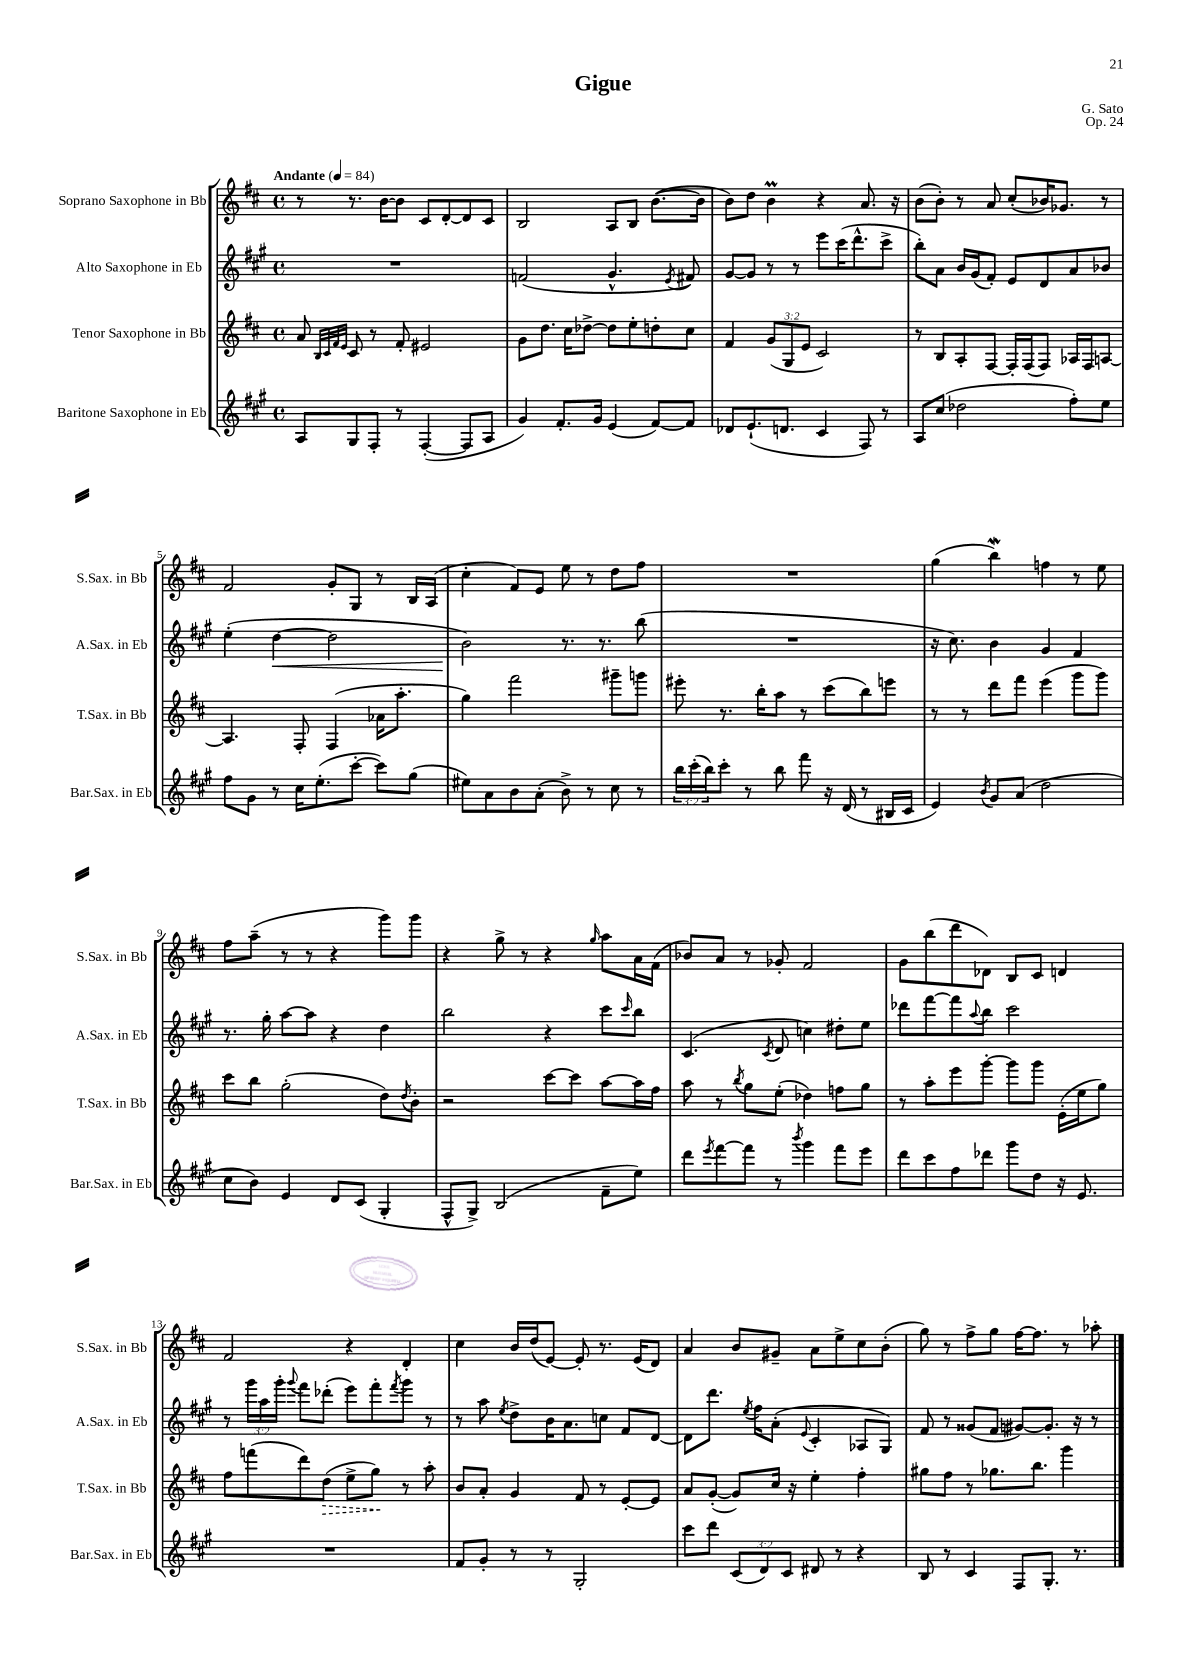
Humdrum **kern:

**kern	**kern	**kern	**kern
*staff4	*staff3	*staff2	*staff1
*clefG2	*clefG2	*clefG2	*clefG2
*k[f#c#g#]	*k[f#c#]	*k[f#c#g#]	*k[f#c#]
*M4/4	*M4/4	*M4/4	*M4/4
*met(c)	*met(c)	*met(c)	*met(c)
*MM84	*MM84	*MM84	*MM84
8A/L	8a/	1r	8r
.	32qqB/LLL	.	.
.	32qqc#/	.	.
.	32qqf#/	.	.
.	32qqe/JJJ	.	.
8G#/	8c#/	.	8.r
8F#'/J	8r	.	.
.	.	.	[16b\LK
8r	8f#'/	.	8b\]J
([4F#'/	2e#/	.	8c#/L
.	.	.	[8d'/
8F#/]L	.	.	8d/]
8A/J	.	.	8c#/J
=	=	=	=
4g#/)	8g\L	(2f/	2B/
.	8.dd\J	.	.
8.f#'/L	.	.	.
.	16cc#\LK	.	.
.	[8dd-^\J	.	.
16g#/Jk	.	.	.
(4e/	8dd-\]L	4.g#^^/	8A/L
.	8ee'\	.	8B/J
[8f#/L)	8dd'\	.	([8.b\L
.	.	8qe/	.
8f#/]J	8cc#\J	8f#/)	.
.	.	.	16b\]Jk
=	=	=	=
8d-/L	4f#/	[8g#/L	8b\L)
(8.e`/	.	8g#/]J	8dd\J
.	(12g/L	8r	4b\
8.d/J	.	.	.
.	12G/	.	.
.	.	8r	.
.	12e/J	.	.
4c#/	2c#/)	8eee\L	4r
.	.	(16ccc#\K	.
.	.	8.ddd^^\	.
8F#/)	.	.	8.a/
8r	.	8ccc#^\J	.
.	.	.	16r
=	=	=	=
8A/L	8r	8bb'\L)	(8b\L
(8cc#/J	8B/L	8a\J	8b'\J)
2dd-\	8A'/	16b/LL	8r
.	.	(16g#/J	.
.	[8F#/J	8f#'/J)	8a/
.	16F#'/]LL	8e/L	(8cc#'/L
.	(16F#/J	.	.
.	8F#/J)	8d/	16b-/K)
.	.	.	8.g-/J
8ff#'\L)	16A-/LL	8a/	.
.	16F#/J	.	.
8ee\J	[8A/J	8b-/J	8r
=	=	=	=
8ff#\L	4.A/]	(4ee'\	2f#/
8g#\J	.	.	.
8r	.	[4dd\	.
16cc#\LK	8F#'/	.	.
(8.ee'\	.	.	.
.	(4F#/	2dd\]	8g'/L
[8ccc#'\J	.	.	8G/J
8ccc#\]L)	16a-\LK	.	8r
.	8.aa'\J	.	.
(8gg#\J	.	.	16B/LL
.	.	.	(16A/JJ
=	=	=	=
8ee#\L)	4gg\)	2b\)	4cc#'\
8a\	.	.	.
8b\	2fff#\	.	8f#/L)
(8a'\J	.	.	8e/J
8b^\)	.	8.r	8ee\
8r	.	.	8r
.	.	8.r	.
8cc#\	8ggg#~\L	.	8dd\L
8r	8ggg\J	(8bb\	8ff#\J
=	=	=	=
24bb\LL	8eee#'\	1r	1r
(24ccc#'\	.	.	.
24bb\J)	.	.	.
8ccc#'\J	8.r	.	.
8r	.	.	.
.	16bb'\LK	.	.
8bb\	8aa\J	.	.
8fff#\	8r	.	.
16r	(8ccc#\L	.	.
(16d/	.	.	.
8r	8bb\)	.	.
16B#/LL	8eee\J	.	.
16c#/JJ	.	.	.
=	=	=	=
4e/)	8r	16r	(4gg\
.	.	8.cc#\)	.
.	8r	.	.
8qb/	.	.	.
8g#/L	8ddd\L	4b\	4bb\)
(8a/J	8fff#\J	.	.
2dd\	(4eee\	4g#/	4ff\
.	8ggg\L	4f#/	8r
.	8ggg\J)	.	8ee\
=	=	=	=
8cc#\L	8ccc#\L	8.r	8ff#\L
8b\J)	8bb\J	.	(8aa~\J
.	.	16gg#'\	.
4e/	(2gg'\	[8aa\L	8r
.	.	8aa\]J	8r
8d/L	.	4r	4r
(8c#/J	.	.	.
4G#'/	8dd\L)	4dd\	8ggg\L)
.	8qdd/	.	.
.	8b'\J	.	8ggg\J
=	=	=	=
8F#^^/L	2r	2bb\	4r
8G#^/J)	.	.	.
(2B/	.	.	8gg^\
.	.	.	8r
.	[8ccc#\L	4r	4r
.	8ccc#\]J	.	.
.	.	.	16qqgg/
8f#~\L	[8aa\L	8ccc#\L	8aa\L
.	.	16qqccc#/	.
8ee\J)	16aa\]L	8bb\J	16a\L
.	16ff#\JJ	.	(16f#\JJ
=	=	=	=
8ddd\L	8aa\	(4.c#/	8b-/L)
8qeee/	.	.	.
[8fff#\	8r	.	8a/J
.	8qbb/	.	.
8fff#\]J	8gg\L	.	8r
.	.	8qc#/	.
8r	(8ee'\J	8d/	8g-'/
8qbbb/	.	.	.
4ggg#\	4dd-\)	4cc\)	2f#/
8fff#\L	8ff\L	8dd#'\L	.
8eee\J	8gg\J	8ee\J	.
=	=	=	=
8ddd\L	8r	8ddd-\L	8g\L
8ccc#\	8aa'\L	[8fff#\	(8bb\
8ff#\	8eee\	8fff#\]	8ddd\
.	.	8qqaa/	.
8ddd-\J	[8ggg'\J	8bb\J	8d-\J)
8ggg#\L	8ggg\]L	2ccc#\	8B/L
8dd\J	8ggg\J	.	8c#/J
16r	(16e'\LL	.	4d/
8.e/	16ee\J	.	.
.	8gg\J)	.	.
=	=	=	=
1r	8ff#\L	8r	2f#/
.	(8fff\	24ggg#\LL	.
.	.	24aa\	.
.	.	24ggg#'\JJ	.
.	.	8qqggg#/	.
.	8ddd\)	8fff#\L	.
.	(8dd\J	(8ddd-'\J	.
.	8ee^\L	8eee\L)	4r
.	8gg\J)	8fff#'\	.
.	.	8qfff#/	.
.	8r	8ggg#\J	4d'/
.	8aa'\	8r	.
=	=	=	=
8f#/L	8b/L	8r	4cc#\
8g#'/J	8a'/J	8aa\	.
.	.	8qee/	.
8r	4g/	8dd^\L	16b/LL
.	.	.	(16dd/J
8r	.	16b\K	[8e/J)
.	.	8.a\	.
2G#'/	8f#/	.	8e'/]
.	8r	8cc\J	8.r
.	[8e'/L	8f#/L	.
.	.	.	(16e/LK
.	8e/]J	[8d/J	8d/J)
=	=	=	=
8ccc#\L	8a/L	8d\]L	4a/
8ddd\J	([8g'/J	8.ddd\J	.
(12c#/L	8g/]L)	.	8b/L
.	.	8qee/	.
.	.	16ff#\LK	.
12d/)	.	.	.
.	16cc#/Jk	(8a'\J	8g#~/J
12c#/J	.	.	.
.	16r	.	.
.	.	8qqe/	.
8d#/	4ee'\	4c#'/	8a\L
8r	.	.	8ee^\
4r	4ff#'\	8A-/L	8cc#\
.	.	8G#/J)	(8b'\J
=	=	=	=
8B/	8gg#\L	8f#/	8gg\)
8r	8ff#\J	8r	8r
4c#/	8r	(8g##/L	8ff#^\L
.	8.gg-\L	8f#/J	8gg\J
8F#/L	.	[8g#/L)	[16ff#\LK
.	8.bb\J	.	8.ff#\]J
8.G#'/J	.	8.g#'/]J	.
.	4ggg\	.	8r
8.r	.	16r	.
.	.	8r	8aa-'\
==	==	==	==
*-	*-	*-	*-
